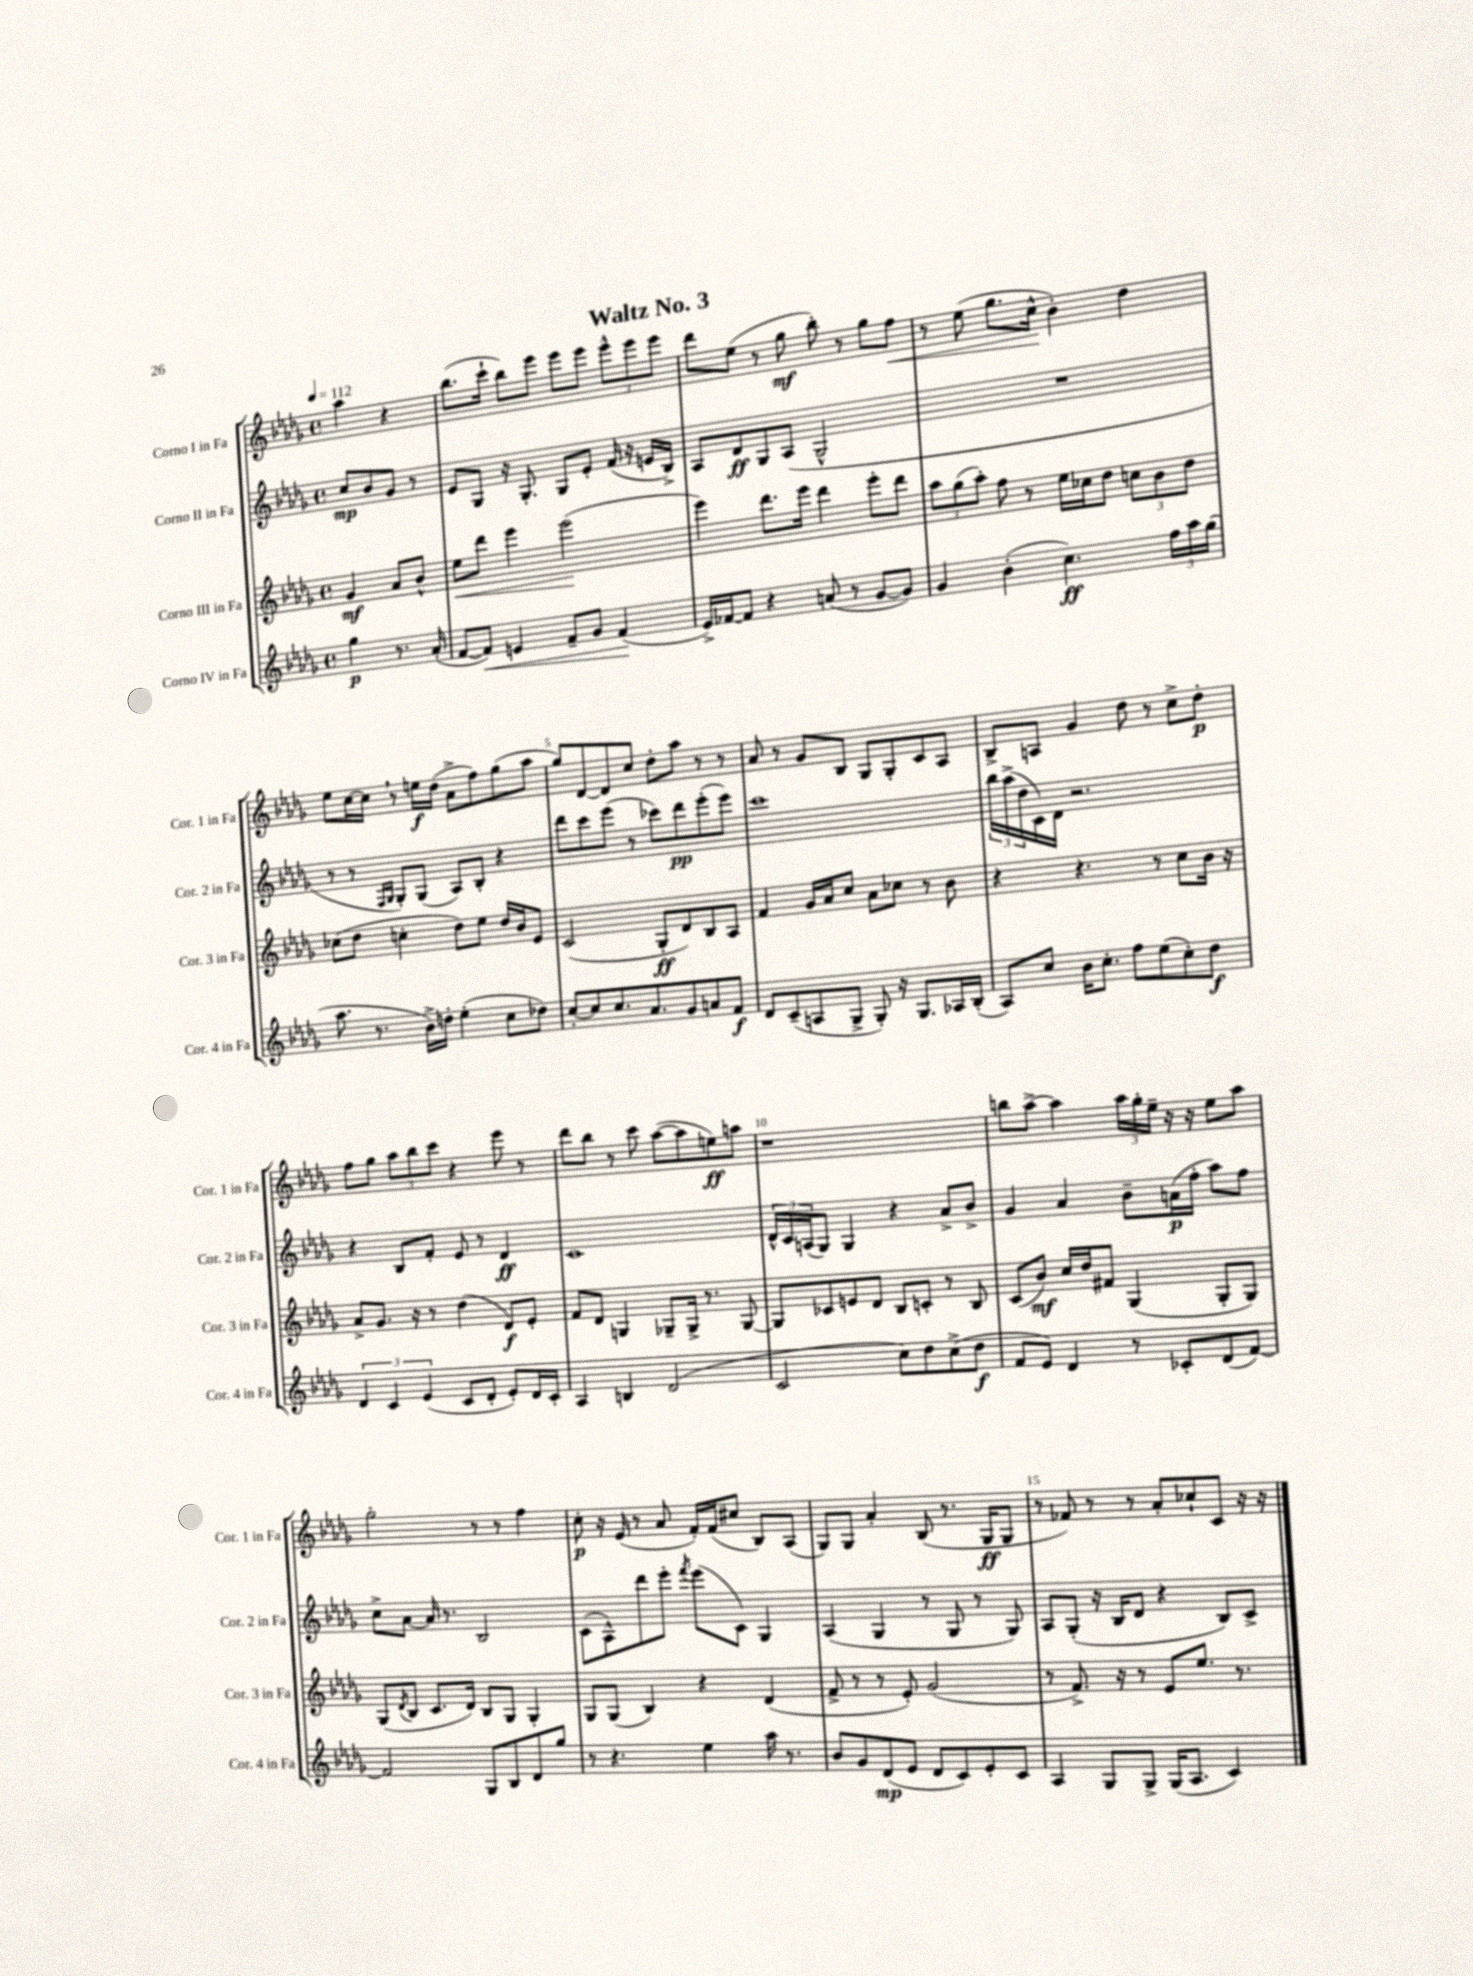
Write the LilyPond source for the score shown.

\header { title = "Waltz No. 3" }
<<
\new StaffGroup <<
\new Staff = "s0" \with { instrumentName = "Corno I in Fa" shortInstrumentName = "Cor. 1 in Fa" } {
    \clef treble \key des \major \defaultTimeSignature \time 4/4 \partial 2 \tempo 4 = 112
    aes''4 r4 |
    bes''8.( c'''16-! bes''8) ees'''8 ees'''8 ees'''8 \tuplet 3/2 { ees'''8-^ ees'''8 ees'''8 } |
    des'''8 ees''8( r8 ges''8\mf bes''8-.) r8 ges''8 f''8\< |
    r8 ees''8( ges''8. c''16-^\! bes'4-.) des''4 |
    ees''8 c''16~ c''16 \breathe r8 e''16\f des''16( aes'8-> f''8) ges''8( aes''8 |
    ges''8) des'8~ des'8 c''8 des''8-. aes''8 r8 r8 |
    aes'8 r8 ges'8 bes8 ges8 ges8-. c'8 aes8 |
    bes8-> a8 ges'4 des''8 r8 c''8-> des''8-.\p |
    f''8 ges''8 \tuplet 3/2 { aes''8 bes''8 c'''8 } r4 ees'''8 r8 |
    des'''8 bes''8 r8 c'''8 aes''8~( aes''8 e''8\ff) a''8 |
    r1 |
    b''8 aes''8~-> aes''4 \tuplet 3/2 { aes''16 ges''16-. ees''16-- } r16 r16 ees''8 aes''8 |
    ges''2-. r8 r8 f''4 |
    c''8-.\p r16 ees'16( r8 aes'8 f'16-.) f'16( cis''8 bes8) aes8( |
    ges8) ges8 aes'4-. bes8( r8. ges16\ff ges8 |
    r8 fes'8) r8 r8 aes'8-. ces''8-! c'8 r16 r16 \bar "|." |
}
\new Staff = "s1" \with { instrumentName = "Corno II in Fa" shortInstrumentName = "Cor. 2 in Fa" } {
    \clef treble \key des \major \defaultTimeSignature \time 4/4 \partial 2
    c''8\mp bes'8 ges'8 r8 |
    ees'8 ges8 r16 ges8.-. ges8 ees'8-. f'16( r16 e'16 bes16->) |
    aes8 des'8\ff ges8 aes8( ges2-^ |
    R1 |
    r8 r8 \grace { f16 ges16 } ges8-.) ges8( aes8) bes8-. r4 |
    des'''8 c'''8 ees'''8( r8 ces'''8) des'''8\pp ees'''8-.( ees'''8) |
    c'''1 |
    \tuplet 3/2 { bes''16 aes''16->( des''16 } c'16) des'16 r2. |
    r4 bes8 f'8-. ees'8 r8 des'4\ff |
    c'1 |
    \tuplet 3/2 { des'16-^ c'16 a16( } ges8) ges4 r4 aes'8-> bes'8-> |
    ges'4 aes'4 bes'8-- a'16\p( f''16-. aes''8) f''8 |
    c''8-> aes'8~ aes'16 r8. bes2 |
    c'8( aes8-^) des'''8 ees'''8-. \acciaccatura { f'''8 } ees'''8( c'8) ges4 |
    aes4( ges4 r8 ges8 r8 ges8) |
    aes8 ges8-.( r16 bes16 des'8 r4 bes8) c'8-> \bar "|." |
}
\new Staff = "s2" \with { instrumentName = "Corno III in Fa" shortInstrumentName = "Cor. 3 in Fa" } {
    \clef treble \key des \major \defaultTimeSignature \time 4/4 \partial 2
    ges'4\mf aes'8 bes'8-^ |
    ees''8\< des'''8 ees'''4 ees'''2\!( |
    ees'''4) des'''8. ees'''16 des'''4 ees'''8-. des'''8 |
    \tuplet 3/2 { aes''8 ges''8( aes''8-.) } f''8 r8 ees''16 ces''16 des''8 \tuplet 3/2 { c''8 bes'8 des''8 } |
    ces''8( des''8 c''4-. des''8) ees''8 des''16 bes'16 ees'8 |
    c'2( ges8-.\ff des'8) bes8 aes8 |
    f'4 ges'16 aes'16 c''8 aes'8 ces''8 r8 bes'8 |
    r4 r4. r8 c''8 bes'16 r16 |
    aes'8-> ges'8. r16 r8 des''4( des'8\f) ees'8-. |
    f'8 des'8 g4 ges8-- ges16-> r8. ges8~ |
    ges8 ces'8 e'8 des'8 bes8 c'8-. r8 bes8 |
    c'8( bes'8\mf) c''16 des''16 fis'8 ges4( ges8-. ges8) |
    ges8( \acciaccatura { des'8 } bes8 c'8. des'16) bes8 ges8 ges4-. |
    ges8 ges8( bes4) r4 des'4( |
    f'8-> r8 r8 ees'8-.) ges'2( |
    r8 f'8.->) r16 r8 ees'8 ees''8. r8. \bar "|." |
}
\new Staff = "s3" \with { instrumentName = "Corno IV in Fa" shortInstrumentName = "Cor. 4 in Fa" } {
    \clef treble \key des \major \defaultTimeSignature \time 4/4 \partial 2
    ges''4\p r8. aes'16-.( |
    f'8~ f'8\<) e'4 f'8-- ges'8 f'4\!( |
    ees'16->) fes'16~ fes'8 r4 a'8( r8 ges'8~ ges'8) |
    ges'4 bes'4-.( c''4.\ff) \tuplet 3/2 { f''16 aes''16 ges''16( } |
    aes''8. r8. bes'16->) d''16-. ees''4-.( c''8 des''8) |
    c''8~-. c''8 c''8. aes'8. ges'8 a'8 f'8\f |
    des'8 c'8--( a8 ges8-> ges8-.) r16 ges8. aes16 bes16-.( |
    aes8) c''8 bes'16 c''8.-. f''8 ees''8( c''8-.) des''8\f |
    \tuplet 3/2 { des'4 c'4 ees'4( } c'8 des'8-. ees'8-.) des'16 c'16-. |
    aes4 b4 des'2( |
    c'2 c''8) des''8 c''8->( des''8\f |
    f'8 ees'8) des'4 r8 ces'8-. des'8( f'8~) |
    f'2 ges8 bes8 des'8 ges''8 |
    r8 r4. ees''4 aes''16 r8. |
    bes'8 ges'8 des'8\mp( ees'8 des'8 c'8) ees'8-. c'8 |
    aes4 ges8 ges8-> ges16( aes8. c'4) \bar "|." |
}
>>
>>
\layout { \context { \Score \override BarNumber.break-visibility = ##(#f #t #t) barNumberVisibility = #(every-nth-bar-number-visible 5) } }
